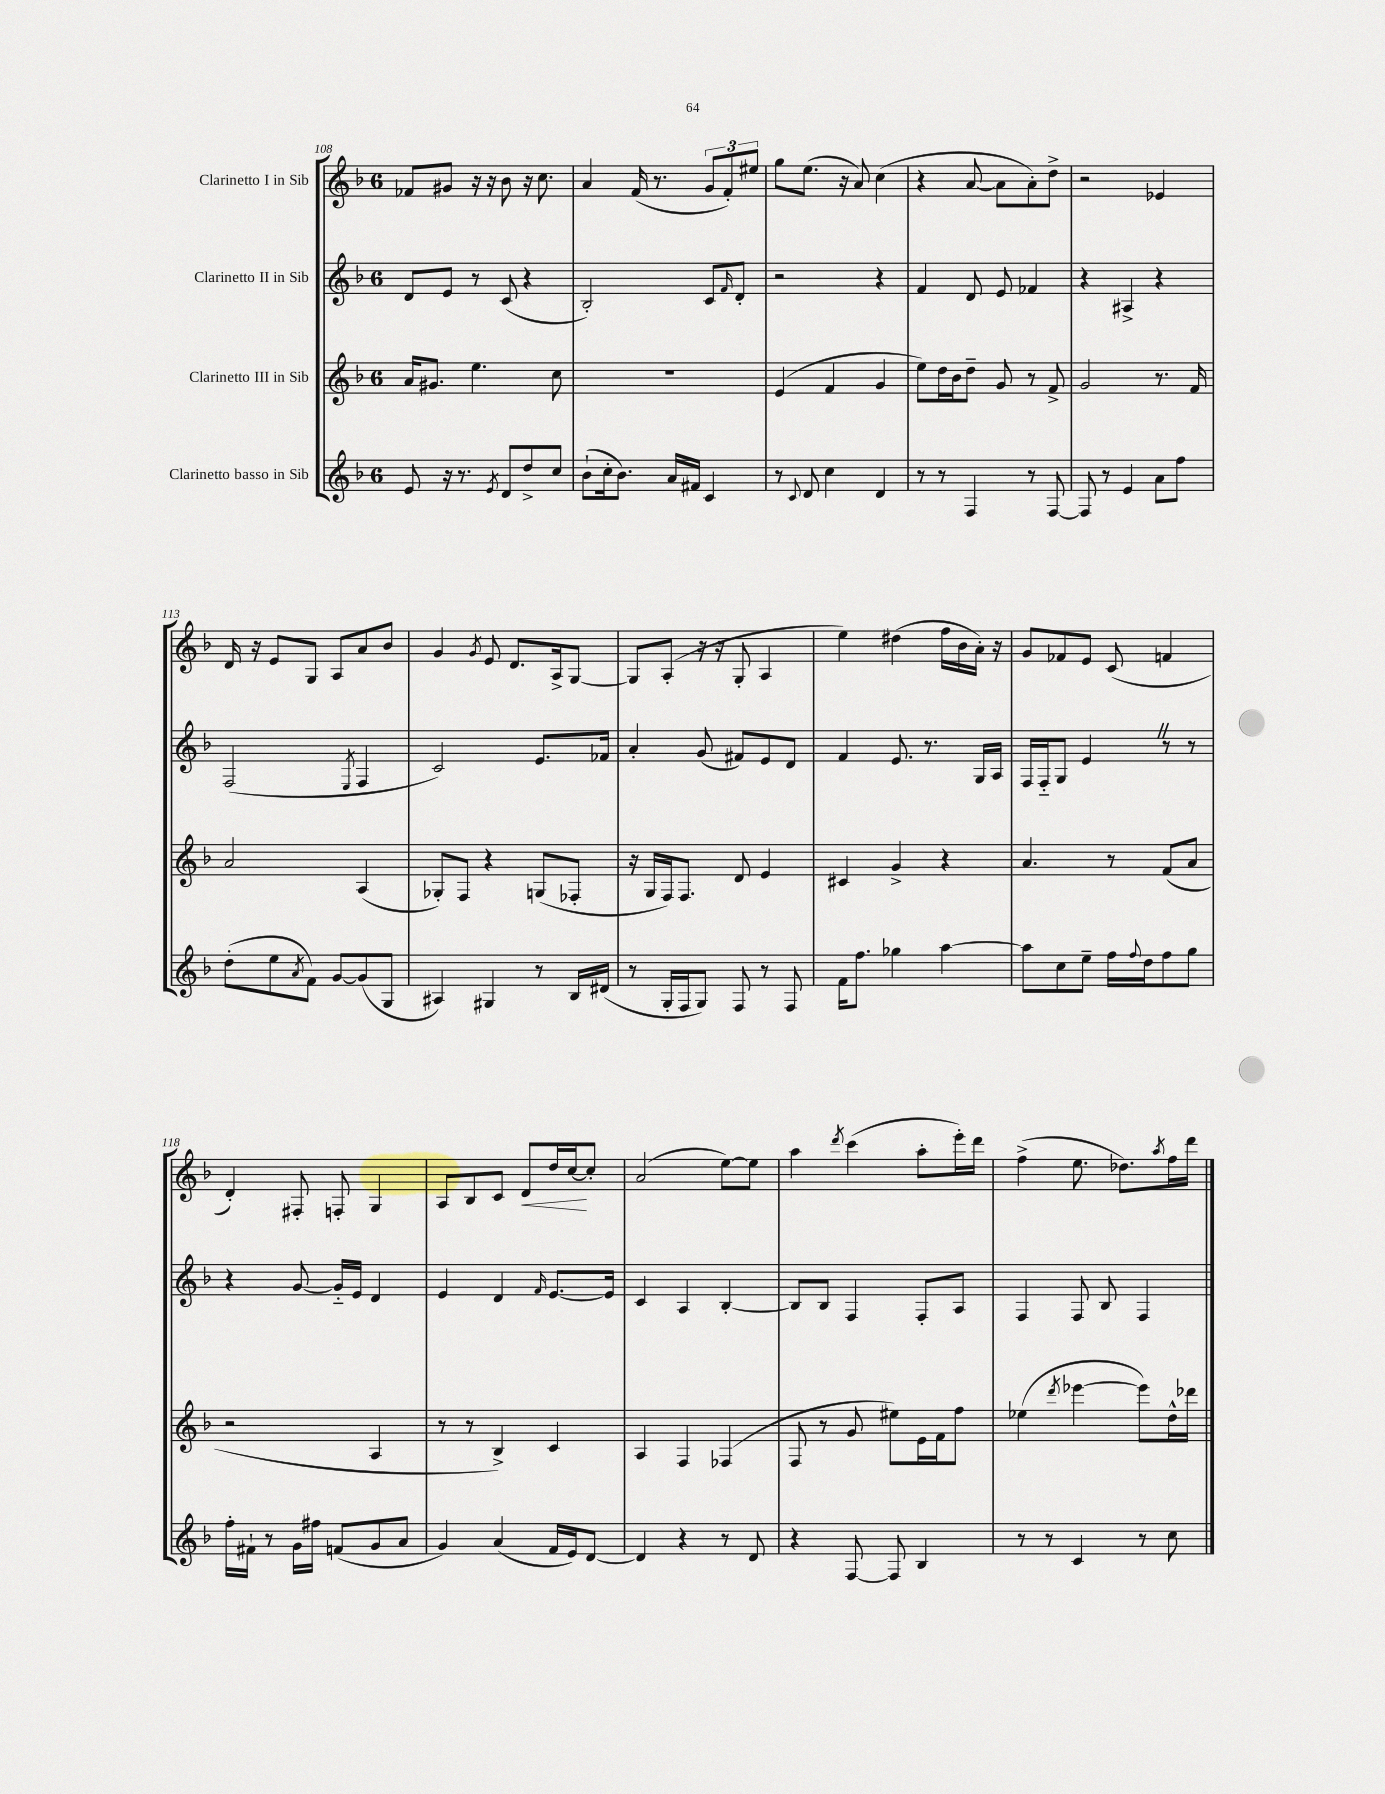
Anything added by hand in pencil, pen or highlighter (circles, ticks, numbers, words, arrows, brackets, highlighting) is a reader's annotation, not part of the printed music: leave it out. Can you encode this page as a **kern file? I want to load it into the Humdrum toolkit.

**kern	**kern	**kern	**kern
*staff4	*staff3	*staff2	*staff1
*clefG2	*clefG2	*clefG2	*clefG2
*k[b-]	*k[b-]	*k[b-]	*k[b-]
*M6/8	*M6/8	*M6/8	*M6/8
8e	16a	8d	8f-
.	8.g#	.	.
16r	.	8e	8g#
8.r	.	.	.
.	4.ee	8r	16r
.	.	.	16r
8qe	.	.	.
8d	.	(8c	8b-
8dd^	.	4r	16r
.	.	.	8.cc
8cc	8cc	.	.
=	=	=	=
(8b-`	2.r	2B-')	4a
16cc'	.	.	.
8.b-)	.	.	.
.	.	.	(16f
.	.	.	8.r
16a	.	.	.
16f#	.	.	.
4c	.	8c	12g
.	.	.	12f')
.	.	16qqf	.
.	.	8d'	.
.	.	.	12ee#
=	=	=	=
8r	(4e	2r	8gg
8qqc	.	.	.
8d	.	.	(8.ee
4cc	4f	.	.
.	.	.	16r
.	.	.	8a)
4d	4g	4r	(4cc
=	=	=	=
8r	8ee)	4f	4r
8r	16dd	.	.
.	16b-	.	.
4F	8dd~	8d	[8a
.	8g	8e	8a]
8r	8r	4f-	8a')
[8F	8f^	.	8dd^
=	=	=	=
8F]	2g	4r	2r
8r	.	.	.
4e	.	4A#^	.
8a	8.r	4r	4e-
8ff	.	.	.
.	16f	.	.
=	=	=	=
(8dd'	2a	(2F	16d
.	.	.	16r
8ee	.	.	8e
8qa	.	.	.
8f)	.	.	8G
[8g	.	.	8A
.	.	8qE	.
(8g]	(4A	4F	8a
8G	.	.	8b-
=	=	=	=
4A#)	8G-')	2c)	4g
.	8F	.	.
.	.	.	8qg
4G#	4r	.	8e
.	.	.	8.d
8r	(8G	8.e	.
.	.	.	16A^
16B-	8F-'	.	[8G
(16d#	.	16f-	.
=	=	=	=
8r	16r	4a'	8G]
.	16G	.	.
16G'	16F)	.	(8A'
16F	8.F	.	.
8G)	.	(8g	16r
.	.	.	16r
8F	8d	8f#)	8G'
8r	4e	8e	4A
8F	.	8d	.
=	=	=	=
16f	4c#	4f	4ee)
8.ff	.	.	.
4gg-	4g^	8.e	(4dd#
.	.	8.r	.
[4aa	4r	.	16ff
.	.	.	16b-
.	.	16G	16a')
.	.	16A	16r
=	=	=	=
8aa]	4.a	16F	8g
.	.	16F'~	.
8cc	.	8G	8f-
8ee~	.	4e	8e
16ff	8r	.	(8c
8qqff	.	.	.
16dd	.	.	.
8ff	(8f	8r	4f
8gg	8a	8r	.
=	=	=	=
16ff'	2r	4r	4d')
16f#`	.	.	.
8r	.	.	.
16g	.	[8g	8F#'
16ff#	.	.	.
(8f	.	16g'~]	8F'
.	.	16e	.
8g	4A	4d	4G
8a	.	.	.
=	=	=	=
4g)	8r	4e	8A
.	8r	.	8B-
(4a	4B-^)	4d	8c
.	.	.	8d
.	.	16qqf	.
16f	4c	[8.e	16dd
16e)	.	.	[16cc
[8d	.	.	8cc']
.	.	16e]	.
=	=	=	=
4d]	4A	4c	(2a
4r	4F	4A	.
8r	(4F-	[4B-'	[8ee)
8d	.	.	8ee]
=	=	=	=
4r	8F	8B-]	4aa
.	8r	8B-	.
.	.	.	8qddd
[8F	8g	4F	(4ccc
8F]	8ee#)	.	.
4B-	16e	8F'	8aa'
.	16f	.	.
.	8ff	8A	16eee')
.	.	.	16ddd
=	=	=	=
8r	(4ee-	4F	(4ff^
8r	.	.	.
.	8qddd	.	.
4c	[4eee-	8F	8.ee
.	.	8B-	.
.	.	.	8.dd-)
8r	8eee-])	4F	.
.	.	.	8qaa
8cc	16dd^^	.	16ff
.	16ddd-	.	16ddd
==	==	==	==
*-	*-	*-	*-
